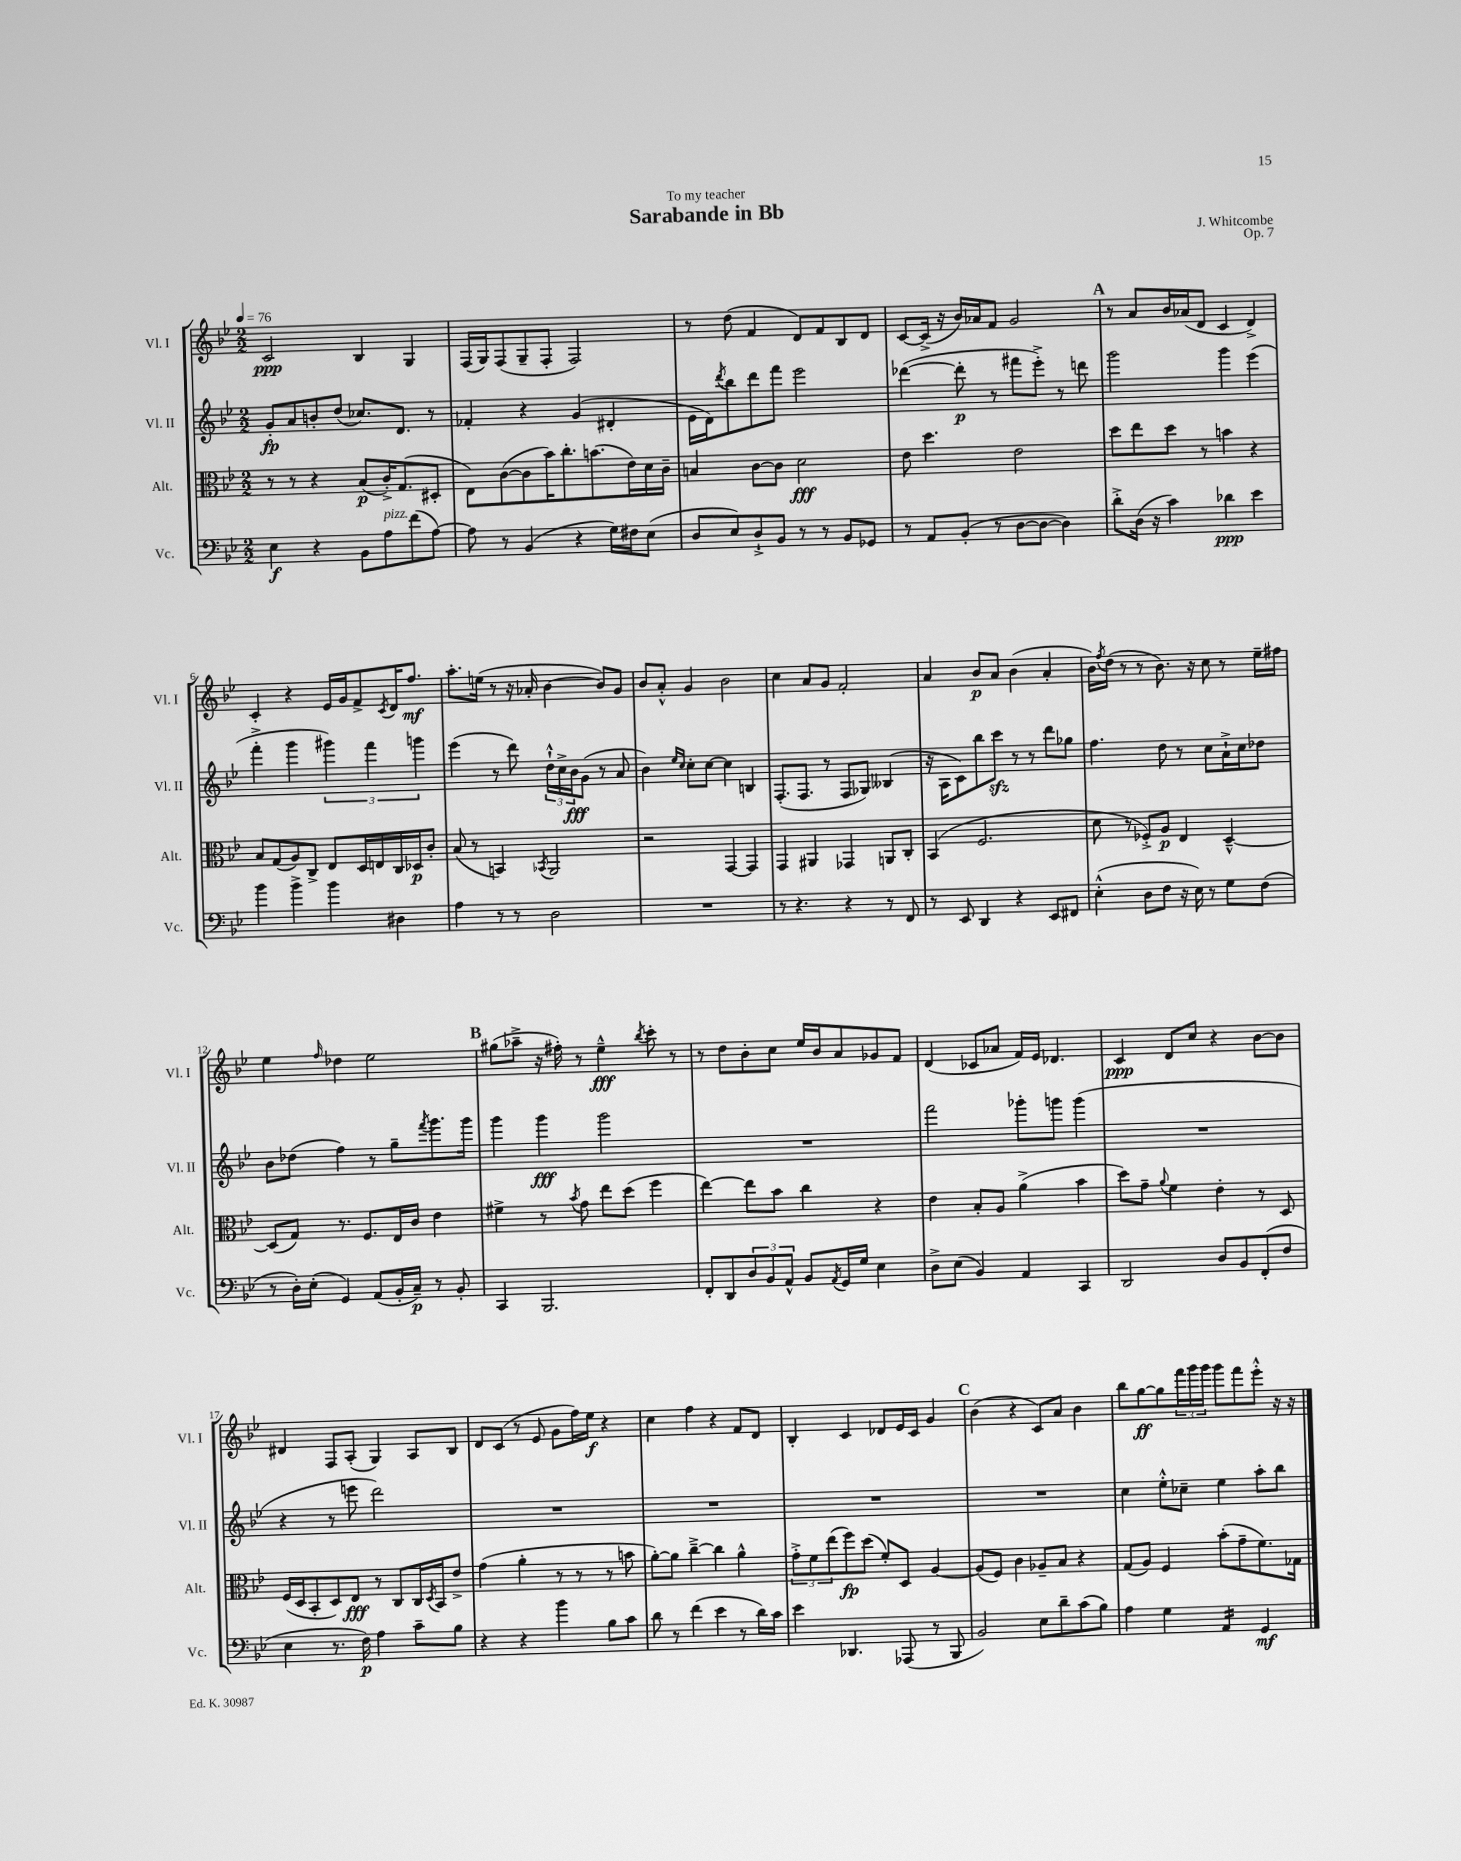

**kern	**dynam	**kern	**dynam	**kern	**dynam	**kern	**dynam
*part4	*part4	*part3	*part3	*part2	*part2	*part1	*part1
*staff4	*staff4	*staff3	*staff3	*staff2	*staff2	*staff1	*staff1
*I"Vc.	*	*I"Alt.	*	*I"Vl. II	*	*I"Vl. I	*
*I'Vc.	*	*I'Alt.	*	*I'Vl. II	*	*I'Vl. I	*
*clefF4	*	*clefC3	*	*clefG2	*	*clefG2	*
*k[b-e-]	*	*k[b-e-]	*	*k[b-e-]	*	*k[b-e-]	*
*M2/2	*	*M2/2	*	*M2/2	*	*M2/2	*
*MM76	*	*MM76	*	*MM76	*	*MM76	*
=1	=1	=1	=1	=1	=1	=1	=1
4E-\	f	8r	.	8g'/L	fp	2c/	ppp
.	.	8r	.	8a/	.	.	.
4r	.	4r	.	8bn'/	.	.	.
.	.	.	.	(8dd/J	.	.	.
8BB-\L	.	(8B-/L	p	8.cc-X/L)	.	4B-/	.
!LO:TX:a:i:t=pizz.	!	!	!	!	!	!	!
8A\	.	16c'^/K)	.	.	.	.	.
.	.	(8.G/	.	8.d/J	.	.	.
(8f\	.	.	.	.	.	4G/	.
[8A\J)	.	8D#X'/J	.	8r	.	.	.
=2	=2	=2	=2	=2	=2	=2	=2
8A\]	.	8E-\L)	.	4f-X'/	.	(16F/LL	.
.	.	.	.	.	.	16G/J)	.
8r	.	([8c\	.	.	.	(8F/	.
(4BB-/	.	8c\]	.	4r	.	8G~/	.
.	.	16b-\K)	.	.	.	8F'/J	.
.	.	8.cc'\	.	.	.	.	.
4r	.	.	.	(4g/	.	2F/)	.
.	.	(8.bn\	.	.	.	.	.
16G\LL)	.	.	.	4d#X'/	.	.	.
16F#X\J	.	16e-\L)	.	.	.	.	.
(8E-\J	.	16d\	.	.	.	.	.
.	.	16c~\JJ	.	.	.	.	.
=3	=3	=3	=3	=3	=3	=3	=3
8D/L	.	4Bn/	.	16e-\LL	.	8r	.
.	.	.	.	16d\J)	.	.	.
.	.	.	.	8qddd/	.	.	.
8E-/)	.	.	.	8bb-\	.	(8dd\	.
8D`^/	.	[8c\L	.	8ddd\	.	4f/	.
8BB-/J	.	8c\J]	.	8fff\J	.	.	.
8r	.	2d\	fff	2eee-\	.	8d/L)	.
8r	.	.	.	.	.	8f/	.
8BB-/L	.	.	.	.	.	8B-/	.
8GG-X/J	.	.	.	.	.	8d/J	.
=4	=4	=4	=4	=4	=4	=4	=4
8r	.	8e-\	.	([4ddd-X\	.	[8c/L	.
8AA/L	.	4.dd\	.	.	.	(16c^/Jk]	.
.	.	.	.	.	.	16r	.
(8BB-'/J	.	.	.	8ddd-'\]	p	16b-/LL)	.
.	.	.	.	.	.	16a-X/J	.
8r	.	.	.	8r	.	8f/J	.
[8D\L	.	2e-\	.	8fff#X\L	.	2g/	.
8D\J_	.	.	.	8eee-'^\J)	.	.	.
4D\])	.	.	.	8r	.	.	.
.	.	.	.	8dddn\	.	.	.
!!LO:REH:place=s1:t=A
=5	=5	=5	=5	=5	=5	=5	=5
8d'^\L	.	8dd\L	.	2ggg\	.	8r	.
(16D\Jk	.	8ee-\	.	.	.	8a/L	.
16r	.	.	.	.	.	.	.
4c\)	.	8dd\J	.	.	.	16b-/L	.
.	.	.	.	.	.	(16a-X/J	.
.	.	8r	.	.	.	8d/J	.
4d-X\	ppp	4bn\	.	4ggg\	.	4c/	.
4e-\	.	4r	.	(4eee-\	.	4d^/)	.
!!LO:LB:g=z
=6	=6	=6	=6	=6	=6	=6	=6
4b-\	.	8B-/L	.	4fff'^\	.	4c'/	.
.	.	(8G/	.	.	.	.	.
4b-^\	.	8A/)	.	4ggg\	.	4r	.
.	.	8C^/J	.	.	.	.	.
4b-\	.	8E-/L	.	6ggg#X\)	.	16e-/LL	.
.	.	.	.	.	.	16g/J	.
.	.	16D/L	.	.	.	8f^/	.
.	.	.	.	6fff\	.	.	.
.	.	16En/	.	.	.	.	.
.	.	.	.	.	.	8qc/	.
4D#X\	.	16C/	.	.	.	16d/K	.
.	.	16D-X/J	p	.	.	8.ff/J	mf
.	.	.	.	6gggn\	.	.	.
.	.	8c'/J	.	.	.	.	.
=7	=7	=7	=7	=7	=7	=7	=7
4A\	.	(8B-/	.	(4eee-\	.	8.aa'\L	.
.	.	8r	.	.	.	.	.
.	.	.	.	.	.	(16een\Jk	.
8r	.	4BBn/)	.	8r	.	8r	.
8r	.	.	.	8ddd\)	.	16r	.
.	.	.	.	.	.	16a-X'/	.
.	.	8qBB-X/	.	.	.	.	.
2D\	.	2AA/	.	24dd`^^\LL	.	[4b-\	.
.	.	.	.	24cc^\	.	.	.
.	.	.	.	24b-\J	fff	.	.
.	.	.	.	(8g\J	.	.	.
.	.	.	.	8r	.	8b-/L])	.
.	.	.	.	8a/	.	8g/J	.
=8	=8	=8	=8	=8	=8	=8	=8
1r	.	2r	.	4b-\)	.	8b-/L	.
.	.	.	.	.	.	8a'^^/J	.
.	.	.	.	16qqee-/LL	.	.	.
.	.	.	.	16qqcc/JJ	.	.	.
.	.	.	.	8cc'\L	.	4g/	.
.	.	.	.	[8cc\J	.	.	.
.	.	[4GG/	.	4cc\]	.	2b-\	.
.	.	4GG/]	.	4Bn/	.	.	.
=9	=9	=9	=9	=9	=9	=9	=9
8r	.	4GG/	.	(8.F'/L	.	4cc\	.
4.r	.	.	.	.	.	.	.
.	.	.	.	8.F/J	.	.	.
.	.	4AA#X/	.	.	.	8a/L	.
.	.	.	.	8r	.	8g/J	.
4r	.	4GG-X/	.	8F/L	.	2f'/	.
.	.	.	.	8G-X/J)	.	.	.
8r	.	8AAn/L	.	(4B--X/	.	.	.
8FF/	.	8C'/J	.	.	.	.	.
=10	=10	=10	=10	=10	=10	=10	=10
8r	.	(4BB-/	.	16r	.	4a/	.
.	.	.	.	16A\KL	.	.	.
8EE-/	.	.	.	8c\)	.	.	.
4DD/	.	2.F/	.	8bb-\	.	8b-/L	p
.	.	.	.	8ccczz\J	.	8a/J	.
4r	.	.	.	8r	.	(4b-\	.
.	.	.	.	8r	.	.	.
8EE-/L	.	.	.	8ddd\L	.	4a'/	.
8FF#X/J	.	.	.	8gg-X\J	.	.	.
=11	=11	=11	=11	=11	=11	=11	=11
(4E-'^^\	.	8d\	.	4.ff\	.	16b-\LL)	.
.	.	.	.	.	.	8qff/	.
.	.	.	.	.	.	(16dd\JJ	.
.	.	8r	.	.	.	8r	.
8D\L	.	8F-X'^/L)	.	.	.	8r	.
8F\J	.	8A/J	p	8dd\	.	8.b-\)	.
16r	.	4E-/	.	8r	.	.	.
16E-\)	.	.	.	.	.	16r	.
8r	.	.	.	8cc\L	.	8cc\	.
8G\L	.	[4D~^^/	.	16a`^\L	.	8r	.
.	.	.	.	16cc\J	.	.	.
(8F\J	.	.	.	8dd-X\J	.	16ee-~\LL	.
.	.	.	.	.	.	16ff#X\JJ	.
!!LO:LB:g=z
=12	=12	=12	=12	=12	=12	=12	=12
8r	.	(8D/L]	.	8b-\L	.	4ee-\	.
16D'\LL)	.	8G/J)	.	(8dd-X\J	.	.	.
(16E-'\JJ	.	.	.	.	.	.	.
.	.	.	.	.	.	16qqff/	.
4GG/)	.	8.r	.	4ff\)	.	4dd-X\	.
.	.	8.F/L	.	.	.	.	.
(8AA/L	.	.	.	8r	.	2ee-\	.
16BB-'/L	.	16E-/L	.	8gg~\L	.	.	.
16C~/JJ)	p	16c/JJ	.	.	.	.	.
.	.	.	.	8qfff/	.	.	.
8r	.	4e-\	.	8.ggg\	.	.	.
8BB-'/	.	.	.	.	.	.	.
.	.	.	.	16ggg\Jk	.	.	.
!!LO:REH:place=s1:t=B
=13	=13	=13	=13	=13	=13	=13	=13
4CC/	.	4f#X^\	.	4ggg\	.	(8gg#X\L	.
.	.	.	.	.	.	8aa-X~^\J	.
2.BBB-/	.	8r	.	4ggg\	fff	16r	.
.	.	.	.	.	.	16ff#X'\)	.
.	.	8qb-/	.	.	.	.	.
.	.	8g\	.	.	.	8r	.
.	.	8ee-\L	.	2ggg\	.	4ee-~^^\	fff
.	.	(8dd\J	.	.	.	.	.
.	.	.	.	.	.	8qbb-/	.
.	.	4ff\	.	.	.	8ccc'\	.
.	.	.	.	.	.	8r	.
=14	=14	=14	=14	=14	=14	=14	=14
8FF'/L	.	[4ee-\)	.	1r	.	8r	.
8DD/	.	.	.	.	.	8dd\L	.
12D/	.	8ee-\L]	.	.	.	8b-'\	.
12BB-/	.	.	.	.	.	.	.
.	.	8b-\J	.	.	.	8cc\J	.
12AA^^/J	.	.	.	.	.	.	.
8BB-/L	.	4cc\	.	.	.	16ee-/LL	.
.	.	.	.	.	.	16b-/J	.
8qAA/	.	.	.	.	.	.	.
16GG/L	.	.	.	.	.	8a/	.
16G/JJ	.	.	.	.	.	.	.
4E-\	.	4r	.	.	.	8g-X/	.
.	.	.	.	.	.	8f/J	.
=15	=15	=15	=15	=15	=15	=15	=15
8D^\L	.	4e-\	.	2fff\	.	(4d/	.
(8E-\J	.	.	.	.	.	.	.
4BB-/)	.	8B-'/L	.	.	.	8c-X/L	.
.	.	8A/J	.	.	.	8a-X/J	.
4AA/	.	(4a^\	.	8ggg-X'\L	.	16f/LL)	.
.	.	.	.	.	.	16e-/JJ	.
.	.	.	.	8gggn\J	.	4.d-X/	.
4CC/	.	4b-\	.	(4ggg\	.	.	.
=16	=16	=16	=16	=16	=16	=16	=16
2DD/	.	8dd\L)	.	1r	.	4c/	ppp
.	.	8g~\J	.	.	.	.	.
.	.	8qqa/	.	.	.	.	.
.	.	4f\	.	.	.	8d/L	.
.	.	.	.	.	.	8cc/J	.
8D/L	.	4e-'\	.	.	.	4r	.
8BB-/	.	.	.	.	.	.	.
(8FF'/	.	8r	.	.	.	[8b-\L	.
8F/J	.	8D/	.	.	.	8b-\J]	.
!!LO:LB:g=z
=17	=17	=17	=17	=17	=17	=17	=17
4E-\	.	(16F/LL	.	4r	.	4d#X/	.
.	.	16D/J	.	.	.	.	.
.	.	8BB-'/	.	.	.	.	.
8.r	.	8D/)	.	8r	.	8F/L	.
.	.	8E-/J	fff	8eeen\	.	(8A'/J	.
16F\)	p	.	.	.	.	.	.
4A\	.	8r	.	2ddd\)	.	4G/)	.
.	.	8C/L	.	.	.	.	.
8c~\L	.	16C/L	.	.	.	8A/L	.
.	.	8qD/	.	.	.	.	.
.	.	16BB-/J	.	.	.	.	.
8B-\J	.	8e-^/J	.	.	.	8B-/J	.
=18	=18	=18	=18	=18	=18	=18	=18
4r	.	(4g\	.	1r	.	8d/L	.
.	.	.	.	.	.	(8c/J	.
4r	.	4a'\	.	.	.	8r	.
.	.	.	.	.	.	8e-/	.
4b-\	.	8r	.	.	.	8g\L	.
.	.	8r	.	.	.	16ff\L)	.
.	.	.	.	.	.	16ee-\JJ	f
8B-\L	.	8r	.	.	.	4r	.
8c\J	.	8bn\	.	.	.	.	.
=19	=19	=19	=19	=19	=19	=19	=19
8d\	.	[8a'\L)	.	1r	.	4cc\	.
8r	.	8a\J]	.	.	.	.	.
(4f\	.	[4cc~^\	.	.	.	4ff\	.
4e-\	.	4cc\]	.	.	.	4r	.
8r	.	4a^^\	.	.	.	8f/L	.
16d\LL)	.	.	.	.	.	8d/J	.
16c\JJ	.	.	.	.	.	.	.
=20	=20	=20	=20	=20	=20	=20	=20
4e-\	.	12g'^\L	.	1r	.	4B-'/	.
.	.	12f\	.	.	.	.	.
.	.	(12ee-\	.	.	.	.	.
4.DD-X/	.	8ff\)	fp	.	.	4c/	.
.	.	(8dd\J	.	.	.	.	.
.	.	8f'/L)	.	.	.	8d-X/L	.
(8AAA-X/	.	8D/J	.	.	.	16e-/L	.
.	.	.	.	.	.	16c/JJ	.
8r	.	[4A/	.	.	.	4g/	.
8BBB-/	.	.	.	.	.	.	.
!!LO:REH:place=s1:t=C
=21	=21	=21	=21	=21	=21	=21	=21
2BB-/)	.	(8A/L]	.	1r	.	(4b-\	.
.	.	8F/J)	.	.	.	.	.
.	.	4c\	.	.	.	4r	.
8E-\L	.	8A-X~/L	.	.	.	8c/L)	.
8d~\	.	8B-/J	.	.	.	8a/J	.
(8c\	.	4r	.	.	.	4b-\	.
8B-\J)	.	.	.	.	.	.	.
=22	=22	=22	=22	=22	=22	=22	=22
4A\	.	(8G/L	.	4cc\	.	8bb-\L	.
.	.	8A/J)	.	.	.	[8gg\	ff
4G\	.	4F/	.	8ee-'^^\L	.	8gg\]	.
.	.	.	.	8cc-X~\J	.	24fff\L	.
.	.	.	.	.	.	24ggg\	.
.	.	.	.	.	.	24ggg\JJ	.
*tremolo	*	*	*	*	*	*	*
16AA/LL	.	(8b-'\L	.	4ee-\	.	8ggg\L	.
16AA/	.	.	.	.	.	.	.
16AA/	.	8g~\	.	.	.	8fff\	.
16AA/JJ	.	.	.	.	.	.	.
*Xtremolo	*	*	*	*	*	*	*
4GG/	mf	8.f\)	.	8aa'\L	.	8eee-'^^\J	.
.	.	.	.	8bb-\J	.	16r	.
.	.	16G-X\Jk	.	.	.	16r	.
==	==	==	==	==	==	==	==
*-	*-	*-	*-	*-	*-	*-	*-
